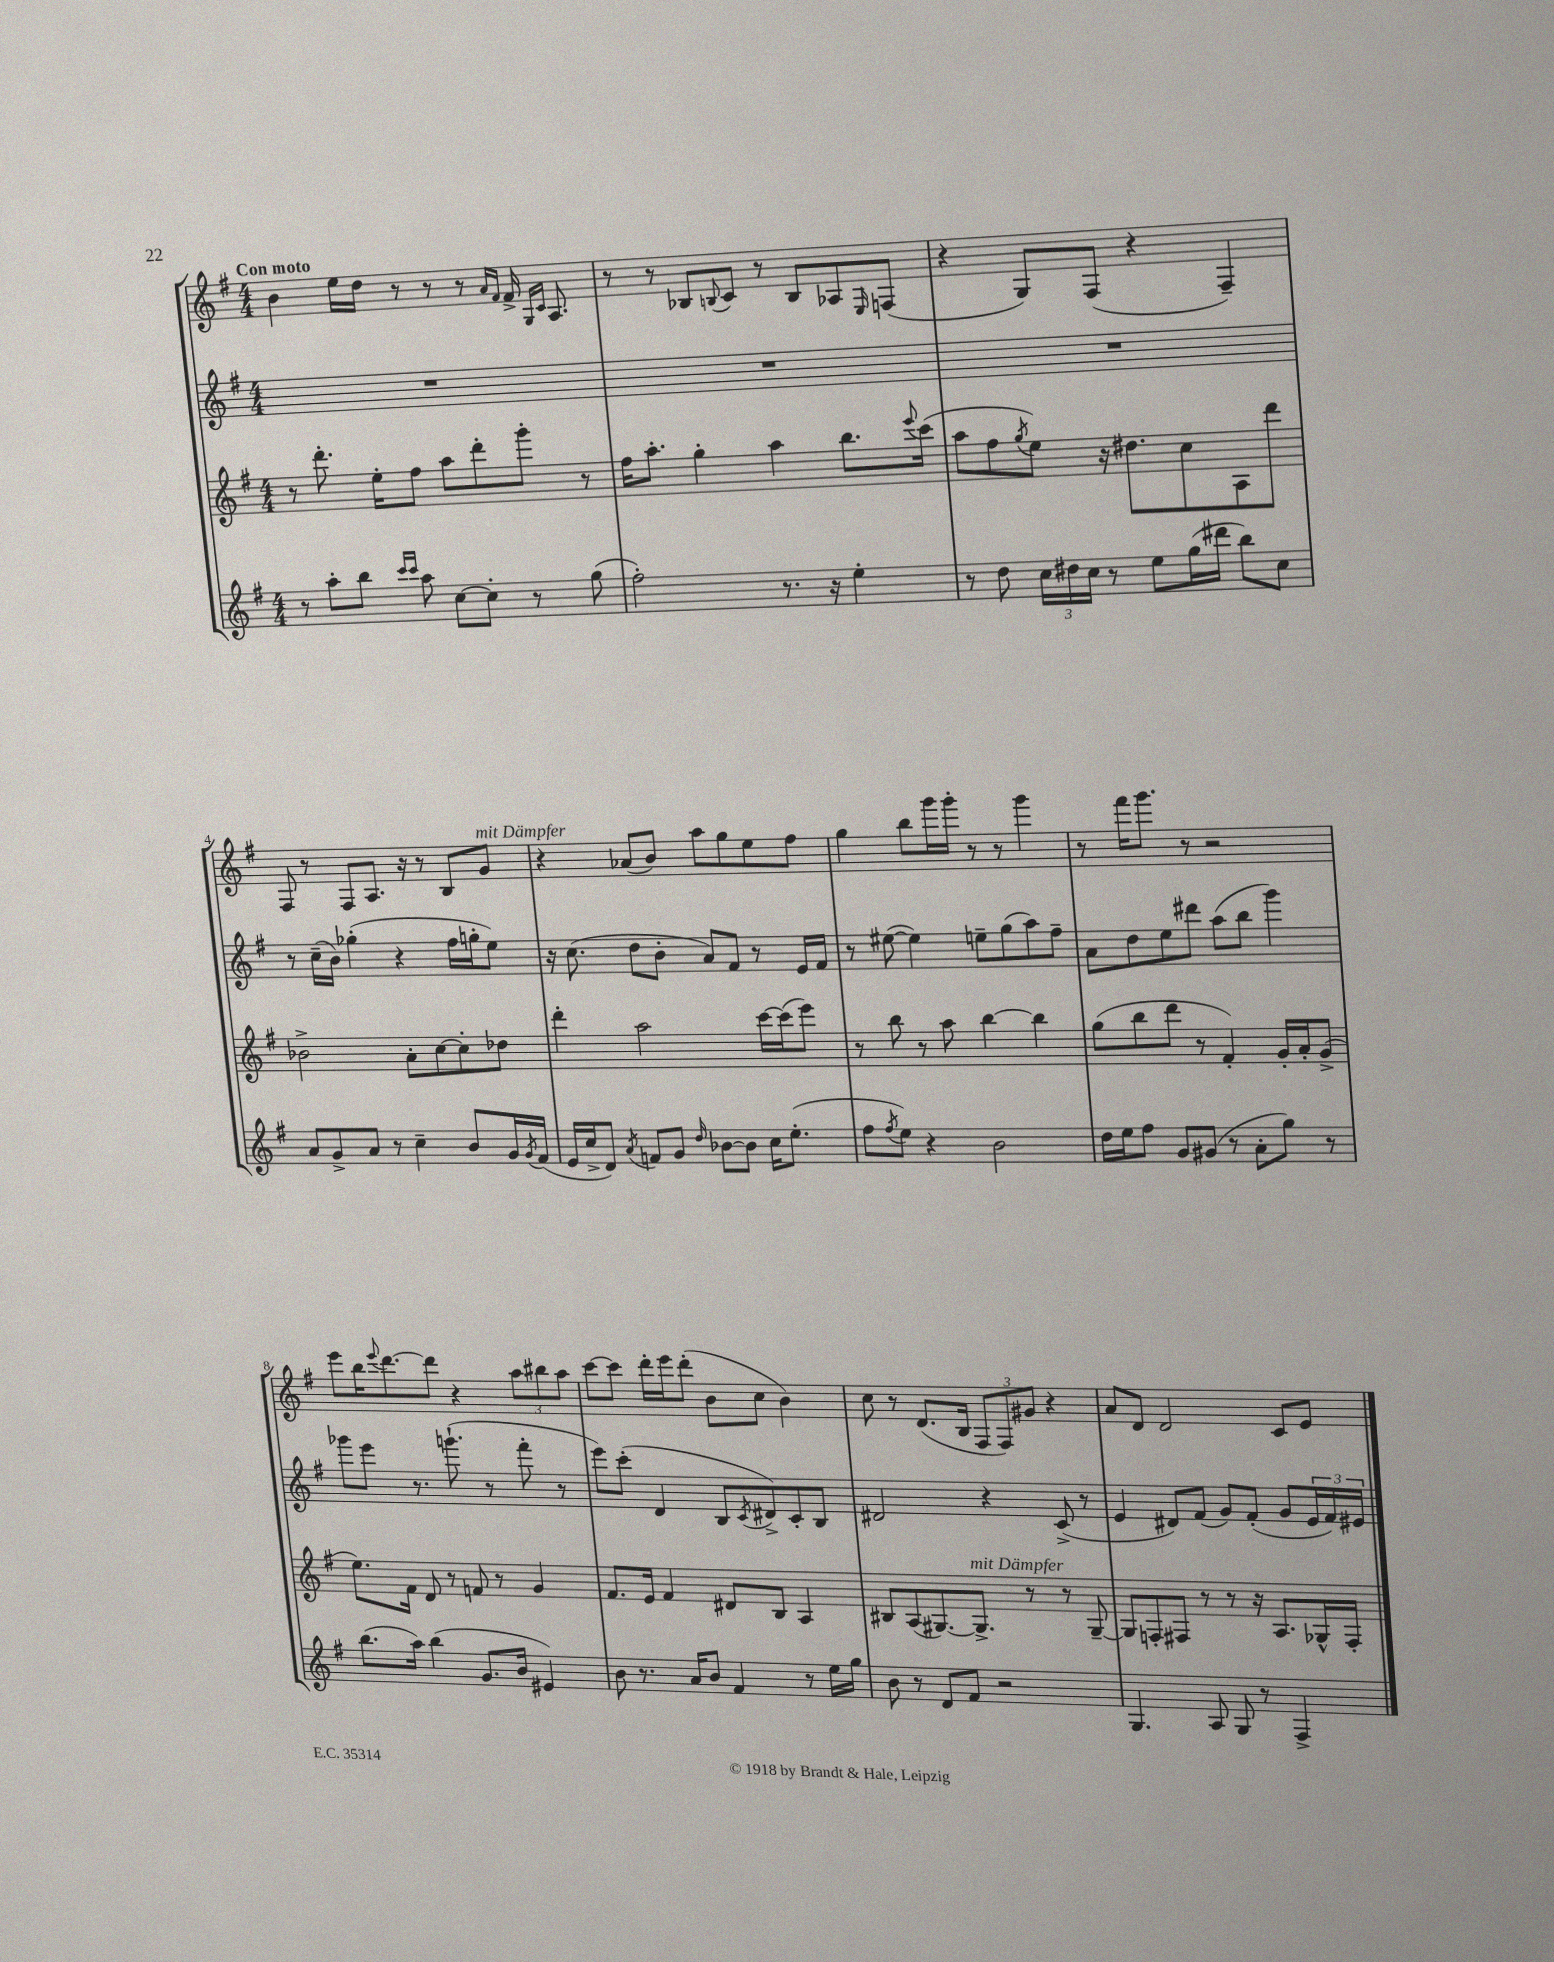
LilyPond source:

<<
\new StaffGroup <<
\new Staff = "s0" {
    \clef treble \key g \major \numericTimeSignature \time 4/4 \tempo "Con moto"
    b'4 e''16 d''16 r8 r8 r8 \grace { a'16 fis'16 } fis'16-> \grace { g16 c'16 } a8. |
    r8 r8 bes8 \appoggiatura { b8 } c'8 r8 b8 aes8 \grace { e16 } f8( |
    r4 g8) fis8( r4 fis4--) |
    fis8 r8 fis8 a8. r16 r8 b8 g'8^\markup { \italic "mit Dämpfer" } |
    r4 aes'8( b'8) a''8 g''8 e''8 fis''8 |
    g''4 b''8 g'''16 g'''16-. r8 r8 g'''4 |
    r8 fis'''16 g'''8. r8 r2 |
    e'''8 b''16 \appoggiatura { e'''8 } d'''8.~ d'''8 r4 \tuplet 3/2 { a''8 bis''8 a''8 } |
    c'''8~ c'''8 d'''16-. e'''16 d'''8-.( b'8 c''8 b'4) |
    c''8 r8 d'8.( b16 \tuplet 3/2 { fis8 fis8) gis'8 } r4 |
    a'8 d'8 d'2 c'8 e'8 \bar "|." |
}
\new Staff = "s1" {
    \clef treble \key g \major \numericTimeSignature \time 4/4
    R1 |
    R1 |
    R1 |
    r8 c''16--( b'16) ges''4-.( r4 fis''16 g''16-. e''8) |
    r16 c''8.( d''8 b'8-. a'8) fis'8 r8 e'16 fis'16 |
    r8 eis''8~( eis''4) e''8-- g''8( a''8) fis''8-- |
    a'8 d''8 e''8 dis'''8 a''8( b''8 g'''4) |
    ges'''8 e'''8 r8. g'''8.-!( r8 fis'''8-. r8 |
    e'''8) c'''8-.( d'4 b8 \acciaccatura { c'8 } dis'8->) c'8-. b8 |
    dis'2 r4 c'8->( r8 |
    e'4 dis'8) fis'8( g'8) fis'8-.( g'8 \tuplet 3/2 { e'16 fis'16) eis'16 } \bar "|." |
}
\new Staff = "s2" {
    \clef treble \key g \major \numericTimeSignature \time 4/4
    r8 d'''8.-. e''16-. fis''8 a''8 d'''8-. g'''8-. r8 |
    fis''16 a''8.-. g''4-. a''4 b''8. \appoggiatura { e'''8 } c'''16( |
    a''8 fis''8 \acciaccatura { g''8 } e''8) r16 dis''8. c''8 a8 d'''8 |
    bes'2-> a'8-. c''8~ c''8-. des''8 |
    d'''4-. a''2 c'''16~ c'''16( e'''8) |
    r8 b''8 r8 a''8 b''4~ b''4 |
    g''8( b''8 d'''8 r8 fis'4-.) g'16-. a'16-. g'8->( |
    e''8.) fis'16 d'8 r8 f'8 r8 g'4 |
    fis'8. e'16 fis'4 dis'8 b8 a4 |
    bis8 a8( gis8.~) gis8.->^\markup { \italic "mit Dämpfer" } r8 r8 gis8~-- |
    gis8 f8-. fis8 r8 r8 r16 a8. ges16-^ fis16-. \bar "|." |
}
\new Staff = "s3" {
    \clef treble \key g \major \numericTimeSignature \time 4/4
    r8 a''8-. b''8 \grace { c'''16 c'''16 } a''8 c''8~ c''8-. r8 g''8( |
    fis''2-.) r8. r16 e''4-. |
    r8 d''8 \tuplet 3/2 { c''16 dis''16 c''16 } r8 e''8 g''16( dis'''16 b''8) c''8 |
    a'8 g'8-> a'8 r8 c''4-- b'8 g'16 \acciaccatura { g'8 } fis'16( |
    e'16 c''16-> d'8) \acciaccatura { a'8 } f'8 g'8 \grace { d''16 } bes'8~ bes'8 c''16 e''8.-.( |
    fis''8 \acciaccatura { fis''8 } e''8) r4 b'2 |
    d''16 e''16 fis''8 g'8 gis'8( r8 a'8-. g''8) r8 |
    b''8.( a''16) b''4( g'8. b'16 eis'4) |
    b'8 r8. a'16 b'8 fis'4 r8 e''16 g''16 |
    b'8 r8 d'8 fis'8 r2 |
    g4. a8 g8 r8 fis4-> \bar "|." |
}
>>
>>
